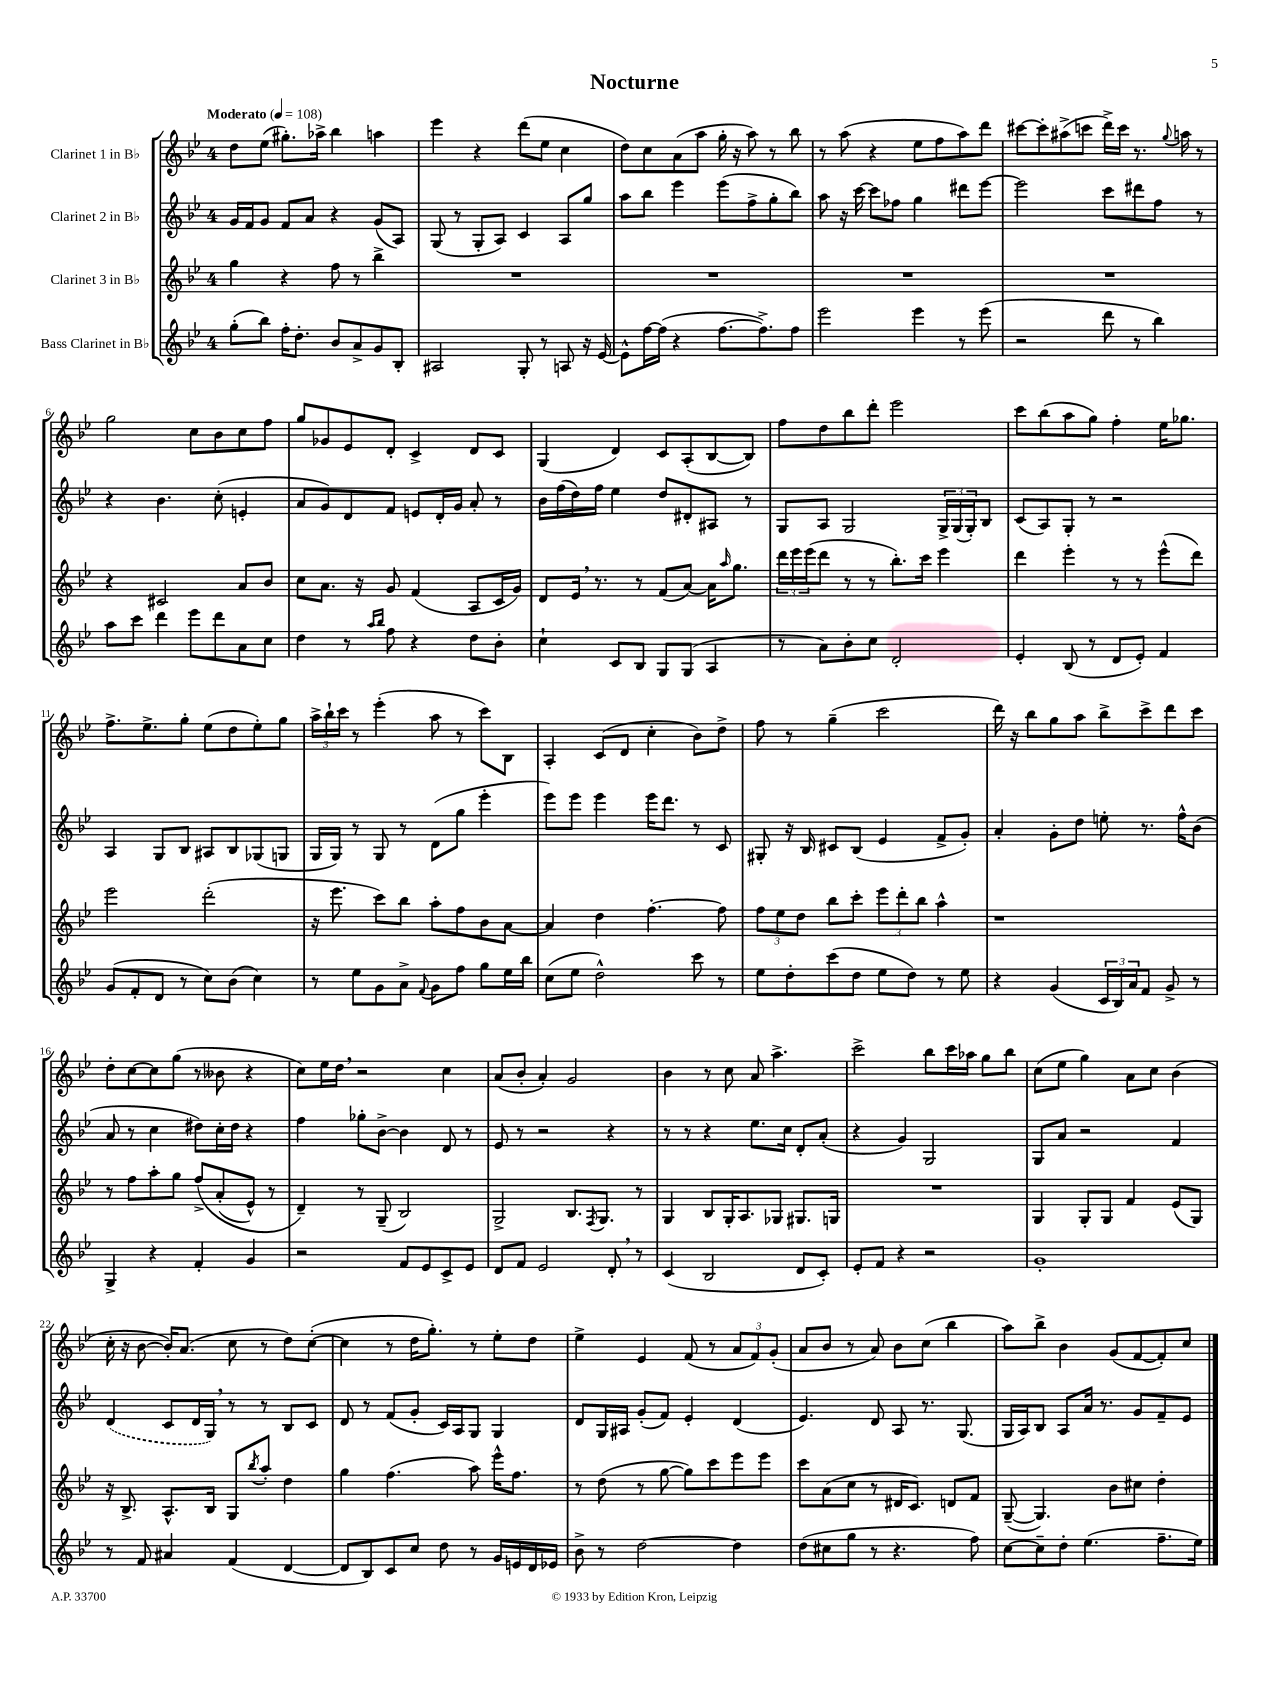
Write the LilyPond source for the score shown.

\header { title = "Nocturne" }
<<
\new StaffGroup <<
\new Staff = "s0" \with { instrumentName = "Clarinet 1 in Bb" } {
    \clef treble \key bes \major \once \override Staff.TimeSignature.style = #'single-digit \time 4/4 \tempo "Moderato" 4 = 108
    d''8 ees''8( gis''8.-.) aes''16-> bes''4 a''4 |
    ees'''4 r4 d'''8( ees''8 c''4 |
    d''8) c''8 a'8( a''8 g''16-. r16 a''8) r8 bes''8 |
    r8 a''8( r4 ees''8 f''8 a''8) d'''8 |
    cis'''8~ cis'''8-. ais''8->( c'''8 d'''16->) c'''16 r8. \appoggiatura { g''8 } a''16 r8 |
    g''2 c''8 bes'8 c''8 f''8 |
    g''8 ges'8 ees'8 d'8-. c'4-> d'8 c'8 |
    g4( d'4) c'8 a8-.( bes8~ bes8) |
    f''8 d''8 bes''8 d'''8-. ees'''2 |
    c'''8 bes''8( a''8 g''8) f''4-. ees''16 ges''8. |
    f''8.-> ees''8.-> g''8-. ees''8( d''8 ees''8-.) g''8 |
    \tuplet 3/2 { a''16-> bes''16-! c'''16 } r8 ees'''4-.( a''8 r8 c'''8) bes8 |
    a4-. c'8( d'8 c''4-. bes'8) d''8-> |
    f''8 r8 g''4--( c'''2 |
    d'''16) r16 bes''8 g''8 a''8 bes''8-> c'''8-> d'''8 c'''8 |
    d''8-. c''8~ c''8 g''8( r8 beses'8 r4 |
    c''8) ees''16 d''16 \breathe r2 c''4 |
    a'8( bes'8-. a'4-.) g'2 |
    bes'4 r8 c''8 a'8 a''4.-> |
    c'''2-> bes''8 c'''16 aes''16 g''8 bes''8 |
    c''8( ees''8 g''4) a'8 c''8 bes'4( |
    c''16-. r16 bes'8~ bes'16-.) a'8.( c''8 r8 d''8) c''8~-.( |
    c''4 r8 d''16 g''8.-.) r8 ees''8-. d''8 |
    ees''4-> ees'4 f'8( r8 \tuplet 3/2 { a'8 f'8) g'8-.( } |
    a'8 bes'8 r8 a'8) bes'8 c''8( bes''4 |
    a''8) bes''8-> bes'4 g'8( f'8~ f'8-.) c''8 \bar "|." |
}
\new Staff = "s1" \with { instrumentName = "Clarinet 2 in Bb" } {
    \clef treble \key bes \major \once \override Staff.TimeSignature.style = #'single-digit \time 4/4
    g'16 f'16 g'8 f'8 a'8 r4 g'8( a8) |
    g8( r8 g8-. a8) c'4 a8 g''8 |
    a''8 bes''8 ees'''4 ees'''8( f''8-> g''8-. bes''8) |
    a''8 r16 c'''16~ c'''8 fes''8 g''4 dis'''8 ees'''8~ |
    ees'''2 c'''8 dis'''8 f''8 r8 |
    r4 bes'4. c''8-.( e'4-. |
    a'8 g'8) d'8 f'8 e'8 d'16-. g'16 a'8-. r8 |
    bes'16 f''16( d''16) f''16 ees''4 d''8 dis'8-. ais8 r8 |
    g8 a8 g2 \tuplet 3/2 { g16-> g16( g16-.) } bes8 |
    c'8( a8) g8-. r8 r2 |
    a4 g8 bes8 ais8 bes8 ges8( g8 |
    g16 g16) r8 g8 r8 d'8( g''8 ees'''4-. |
    ees'''8) ees'''8 ees'''4 ees'''16 d'''8. r8 c'8 |
    gis8-. r16 bes16 cis'8 bes8( ees'4 f'8-> g'8-.) |
    a'4-. g'8-. d''8 e''8-. r8. f''16-^ bes'8( |
    a'8 r8 c''4 dis''8) c''16-. dis''16 r4 |
    f''4 ges''8-. bes'8~-> bes'4 d'8 r8 |
    ees'8 r8 r2 r4 |
    r8 r8 r4 ees''8. c''16 d'8-. a'8-.( |
    r4 g'4) g2 |
    g8 a'8 r2 f'4 |
    \once \slurDashed d'4( c'8 d'16 g16) \breathe r8 r8 bes8 c'8 |
    d'8 r8 f'8( g'8-. c'16) a16 g8 g4 |
    d'8 g16 ais16 g'8-.( f'8) ees'4-. d'4( |
    ees'4.) d'8 a8 r8. g8.( |
    g16 a16) bes8 a8 a'16 r8. g'8 f'8-- ees'8 \bar "|." |
}
\new Staff = "s2" \with { instrumentName = "Clarinet 3 in Bb" } {
    \clef treble \key bes \major \once \override Staff.TimeSignature.style = #'single-digit \time 4/4
    g''4 r4 f''8 r8 bes''4-> |
    R1 |
    R1 |
    R1 |
    R1 |
    r4 cis'2 a'8 bes'8 |
    c''8 a'8. r16 g'8 f'4( a8 c'16 g'16) |
    d'8 ees'16 \breathe r8. r8 f'8( a'8~) a'16 \grace { a''16 } g''8. |
    \tuplet 3/2 { d'''16 ees'''16 ees'''16( } d'''8 r8 r8 bes''8.-.) c'''16 ees'''4 |
    d'''4 ees'''4-. r8 r8 ees'''8-^( d'''8) |
    ees'''2 d'''2-.( |
    r16 ees'''8. c'''8) bes''8 a''8-. f''8 bes'8 a'8~ |
    a'4 d''4 f''4.~-. f''8 |
    \tuplet 3/2 { f''8 ees''8 d''8 } bes''8 c'''8-. \tuplet 3/2 { ees'''8 d'''8-. bes''8 } a''4-^ |
    r1 |
    r8 f''8 a''8-. g''8 f''8->\( a'8-.( ees'8-^) r8 |
    d'4--\) r8 g8--( bes2) |
    g2-> bes8. \acciaccatura { f8 } g8. r8 |
    g4 bes8 g16-. a8. ges8 gis8. g16 |
    R1 |
    g4 g8-. g8 f'4 ees'8( g8) |
    r16 bes8.-> a8.-^ bes16 g8 \acciaccatura { bes''8 } a''8-. d''4 |
    g''4 f''4.( a''8) ees'''16-^ f''8. |
    r8 d''8( r8 g''8~ g''8) c'''8 ees'''8 ees'''8 |
    c'''8 a'8( c''8 r8 dis'16 c'8.) d'8 f'8 |
    g8~--( g4.) bes'8 cis''8 d''4-. \bar "|." |
}
\new Staff = "s3" \with { instrumentName = "Bass Clarinet in Bb" } {
    \clef treble \key bes \major \once \override Staff.TimeSignature.style = #'single-digit \time 4/4
    g''8-.( bes''8) f''16-. d''8.-. bes'8 a'8-> g'8 bes8-. |
    ais2 g8-. r8 a8 r16 ees'16~ |
    ees'8-^ f''16~ f''16( r4 f''8.~ f''8.->) f''8 |
    ees'''2 ees'''4 r8 ees'''8( |
    r2 d'''8 r8 bes''4) |
    a''8 c'''8 d'''4 ees'''8 d'''8 a'8 c''8 |
    d''4 r8 \grace { a''16 bes''16 } f''8 r4 d''8 bes'8-. |
    c''4-! c'8 bes8 g8 g8( a4 |
    r8 a'8) bes'8-. c''8 d'2-. |
    ees'4-. bes8( r8 d'8 ees'8-.) f'4 |
    g'8( f'8-. d'8 r8 c''8) bes'8( c''4) |
    r8 ees''8 g'8 a'8-> \appoggiatura { f'8 } g'8 f''8 g''8 ees''16 bes''16 |
    c''8( ees''8 d''2-^) c'''8 r8 |
    ees''8 d''8-. c'''8( d''8 ees''8 d''8) r8 ees''8 |
    r4 g'4( \tuplet 3/2 { c'16 bes16) a'16 } f'8 g'8-> r8 |
    g4-> r4 f'4-. g'4 |
    r2 f'8 ees'8 c'8-> ees'8 |
    d'8 f'8 ees'2 d'8-. \breathe r8 |
    c'4( bes2 d'8 c'8-.) |
    ees'8-. f'8 r4 r2 |
    g'1-. |
    r8 f'8 ais'4 f'4( d'4~ |
    d'8 bes8) c'8 c''8 d''8 r8 g'16 e'16 d'16 ees'16 |
    bes'8-> r8 d''2~ d''4 |
    d''8( cis''8 g''8 r8 r4. f''8) |
    c''8~ c''8-- d''8-. ees''4.( f''8.-- ees''16) \bar "|." |
}
>>
>>
